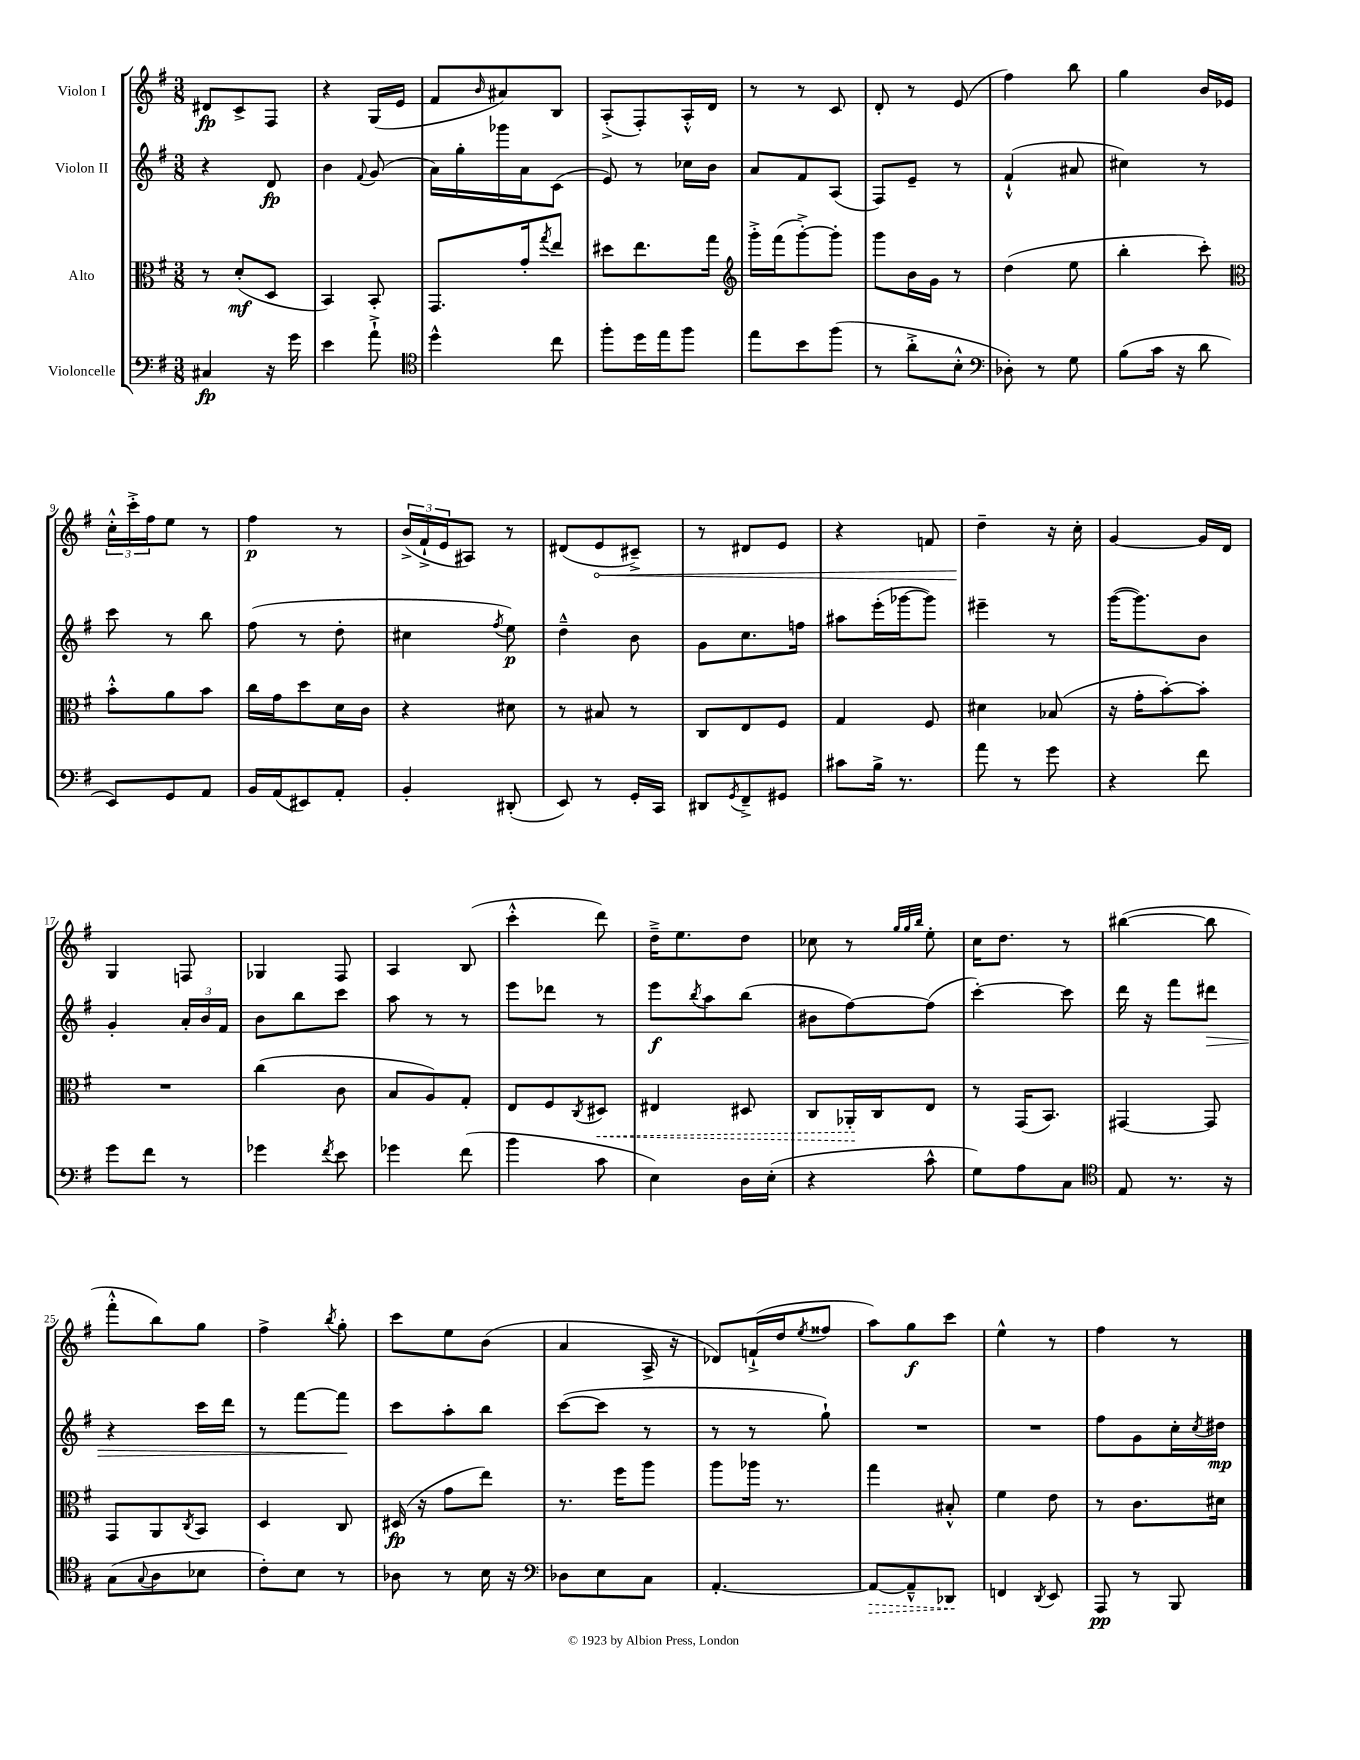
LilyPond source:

<<
\new StaffGroup <<
\new Staff = "s0" \with { instrumentName = "Violon I" } {
    \clef treble \key g \major \numericTimeSignature \time 3/8
    dis'8\fp c'8-> fis8 |
    r4 g16( e'16 |
    fis'8 \grace { b'16 } ais'8) b8 |
    a8-.->( fis8-.) a16-.-^ d'16 |
    r8 r8 c'8 |
    d'8-. r8 e'8( |
    fis''4) b''8 |
    g''4 b'16 ees'16 |
    \tuplet 3/2 { c''16-.-^ c'''16-.-> fis''16 } e''8 r8 |
    fis''4\p r8 |
    \tuplet 3/2 { b'16->( fis'16-!-> e'16 } ais8) r8 |
    dis'8( \once \override Hairpin.circled-tip = ##t e'8\< cis'8--->) |
    r8 dis'8 e'8 |
    r4 f'8 |
    d''4--\! r16 c''16-. |
    g'4~ g'16 d'16 |
    g4 f8 |
    ges4 fis8 |
    a4 b8( |
    c'''4-.-^ d'''8) |
    d''16---> e''8. d''8 |
    ces''8 r8 \grace { g''32 g''32 b''32 } e''8-. |
    c''16 d''8. r8 |
    bis''4~( bis''8 |
    fis'''8-.-^ b''8) g''8 |
    fis''4-> \acciaccatura { b''8 } g''8-. |
    c'''8 e''8 b'8( |
    a'4 a16-> r16 |
    des'8) f'16-!->( d''16 \acciaccatura { e''8 } fisis''8 |
    a''8) g''8\f c'''8 |
    e''4-^ r8 |
    fis''4 r8 \bar "|." |
}
\new Staff = "s1" \with { instrumentName = "Violon II" } {
    \clef treble \key g \major \numericTimeSignature \time 3/8
    r4 d'8\fp |
    b'4 \appoggiatura { fis'8 } g'8( |
    a'16) g''16-. ges'''16 a'16 c'8( |
    e'8) r8 ces''16 b'16 |
    a'8 fis'8 a8( |
    fis8) e'8-- r8 |
    fis'4-!-^( ais'8 |
    cis''4) r8 |
    c'''8 r8 b''8 |
    fis''8( r8 d''8-. |
    cis''4 \acciaccatura { fis''8 } e''8\p) |
    d''4---^ b'8 |
    g'8 c''8. f''16 |
    ais''8 e'''16-.( ges'''16~ ges'''8) |
    eis'''4-- r8 |
    g'''16~( g'''8.) b'8 |
    g'4-. \tuplet 3/2 { a'16-. b'16 fis'16 } |
    b'8 b''8 c'''8 |
    a''8 r8 r8 |
    e'''8 des'''8 r8 |
    e'''8\f \acciaccatura { b''8 } a''8 b''8( |
    bis'8 fis''8~) fis''8( |
    c'''4~-.) c'''8 |
    d'''16 r16 fis'''8 dis'''8\> |
    r4 c'''16 d'''16 |
    r8 fis'''8~ fis'''8\! |
    c'''8 a''8-. b''8 |
    c'''8~( c'''8 r8 |
    r8 r8 g''8-!) |
    R4. |
    R4. |
    fis''8 g'8 c''16-. \acciaccatura { c''8 } dis''16\mp \bar "|." |
}
\new Staff = "s2" \with { instrumentName = "Alto" } {
    \clef alto \key g \major \numericTimeSignature \time 3/8
    r8 d'8-.\mf( d8 |
    b,4) b,8-. |
    g,8. g'16-. \acciaccatura { g''8 } e''8 |
    dis''8 e''8. g''16 |
    \clef treble g'''16-.-> fis'''16( g'''8~-.->) g'''8-. |
    g'''8 b'16 g'16 r8 |
    d''4( e''8 |
    b''4-. c'''8-.) |
    \clef alto b'8-.-^ a'8 b'8 |
    c''16 g'16 d''8 d'16 c'16 |
    r4 dis'8 |
    r8 bis8 r8 |
    c8 e8 fis8 |
    g4 fis8 |
    dis'4 bes8( |
    r16 g'16-. b'8~-.) b'8-. |
    R4. |
    c''4( c'8 |
    b8 a8) g8-. |
    e8 fis8 \acciaccatura { c8 } \once \override Hairpin.style = #'dashed-line dis8\< |
    eis4 dis8 |
    c8 aes,16-.\! c16 e8 |
    r8 g,16( b,8.) |
    gis,4~ gis,8 |
    g,8 a,8 \acciaccatura { c8 } b,8 |
    d4 c8 |
    dis16\fp( r16 g'8 e''8) |
    r8. fis''16 a''8 |
    a''8 aes''16 r8. |
    g''4 bis8-.-^ |
    fis'4 e'8 |
    r8 c'8. dis'16 \bar "|." |
}
\new Staff = "s3" \with { instrumentName = "Violoncelle" } {
    \clef bass \key g \major \numericTimeSignature \time 3/8
    cis4\fp r16 g'16 |
    e'4 a'8-!-> |
    \clef tenor d''4-^ c''8 |
    fis''8-. d''16 e''16 fis''8 |
    e''8 b'8 fis''8( |
    r8 a'8-.-> b8-.-^ |
    \clef bass des8-.) r8 g8 |
    b8( c'16 r16 d'8 |
    e,8) g,8 a,8 |
    b,16 a,16( eis,8) a,8-. |
    b,4-. dis,8-.( |
    e,8) r8 g,16-. c,16 |
    dis,8 \acciaccatura { g,8 } fis,8---> gis,8 |
    cis'8 b16-> r8. |
    a'8 r8 g'8 |
    r4 fis'8 |
    g'8 fis'8 r8 |
    ges'4 \acciaccatura { fis'8 } e'8 |
    ges'4 fis'8( |
    b'4 c'8 |
    e4) d16 e16-.( |
    r4 c'8-^ |
    g8) a8 c8 |
    \clef tenor e8 r8. r16 |
    g8( \appoggiatura { g8 } a8 bes8 |
    c'8-.) b8 r8 |
    aes8 r8 b16 r16 |
    \clef bass des8 e8 c8 |
    a,4.~-. |
    \once \override Hairpin.style = #'dashed-line a,8~\> a,8---^ des,8\! |
    f,4 \acciaccatura { d,8 } e,8 |
    a,,8\pp r8 b,,8 \bar "|." |
}
>>
>>
